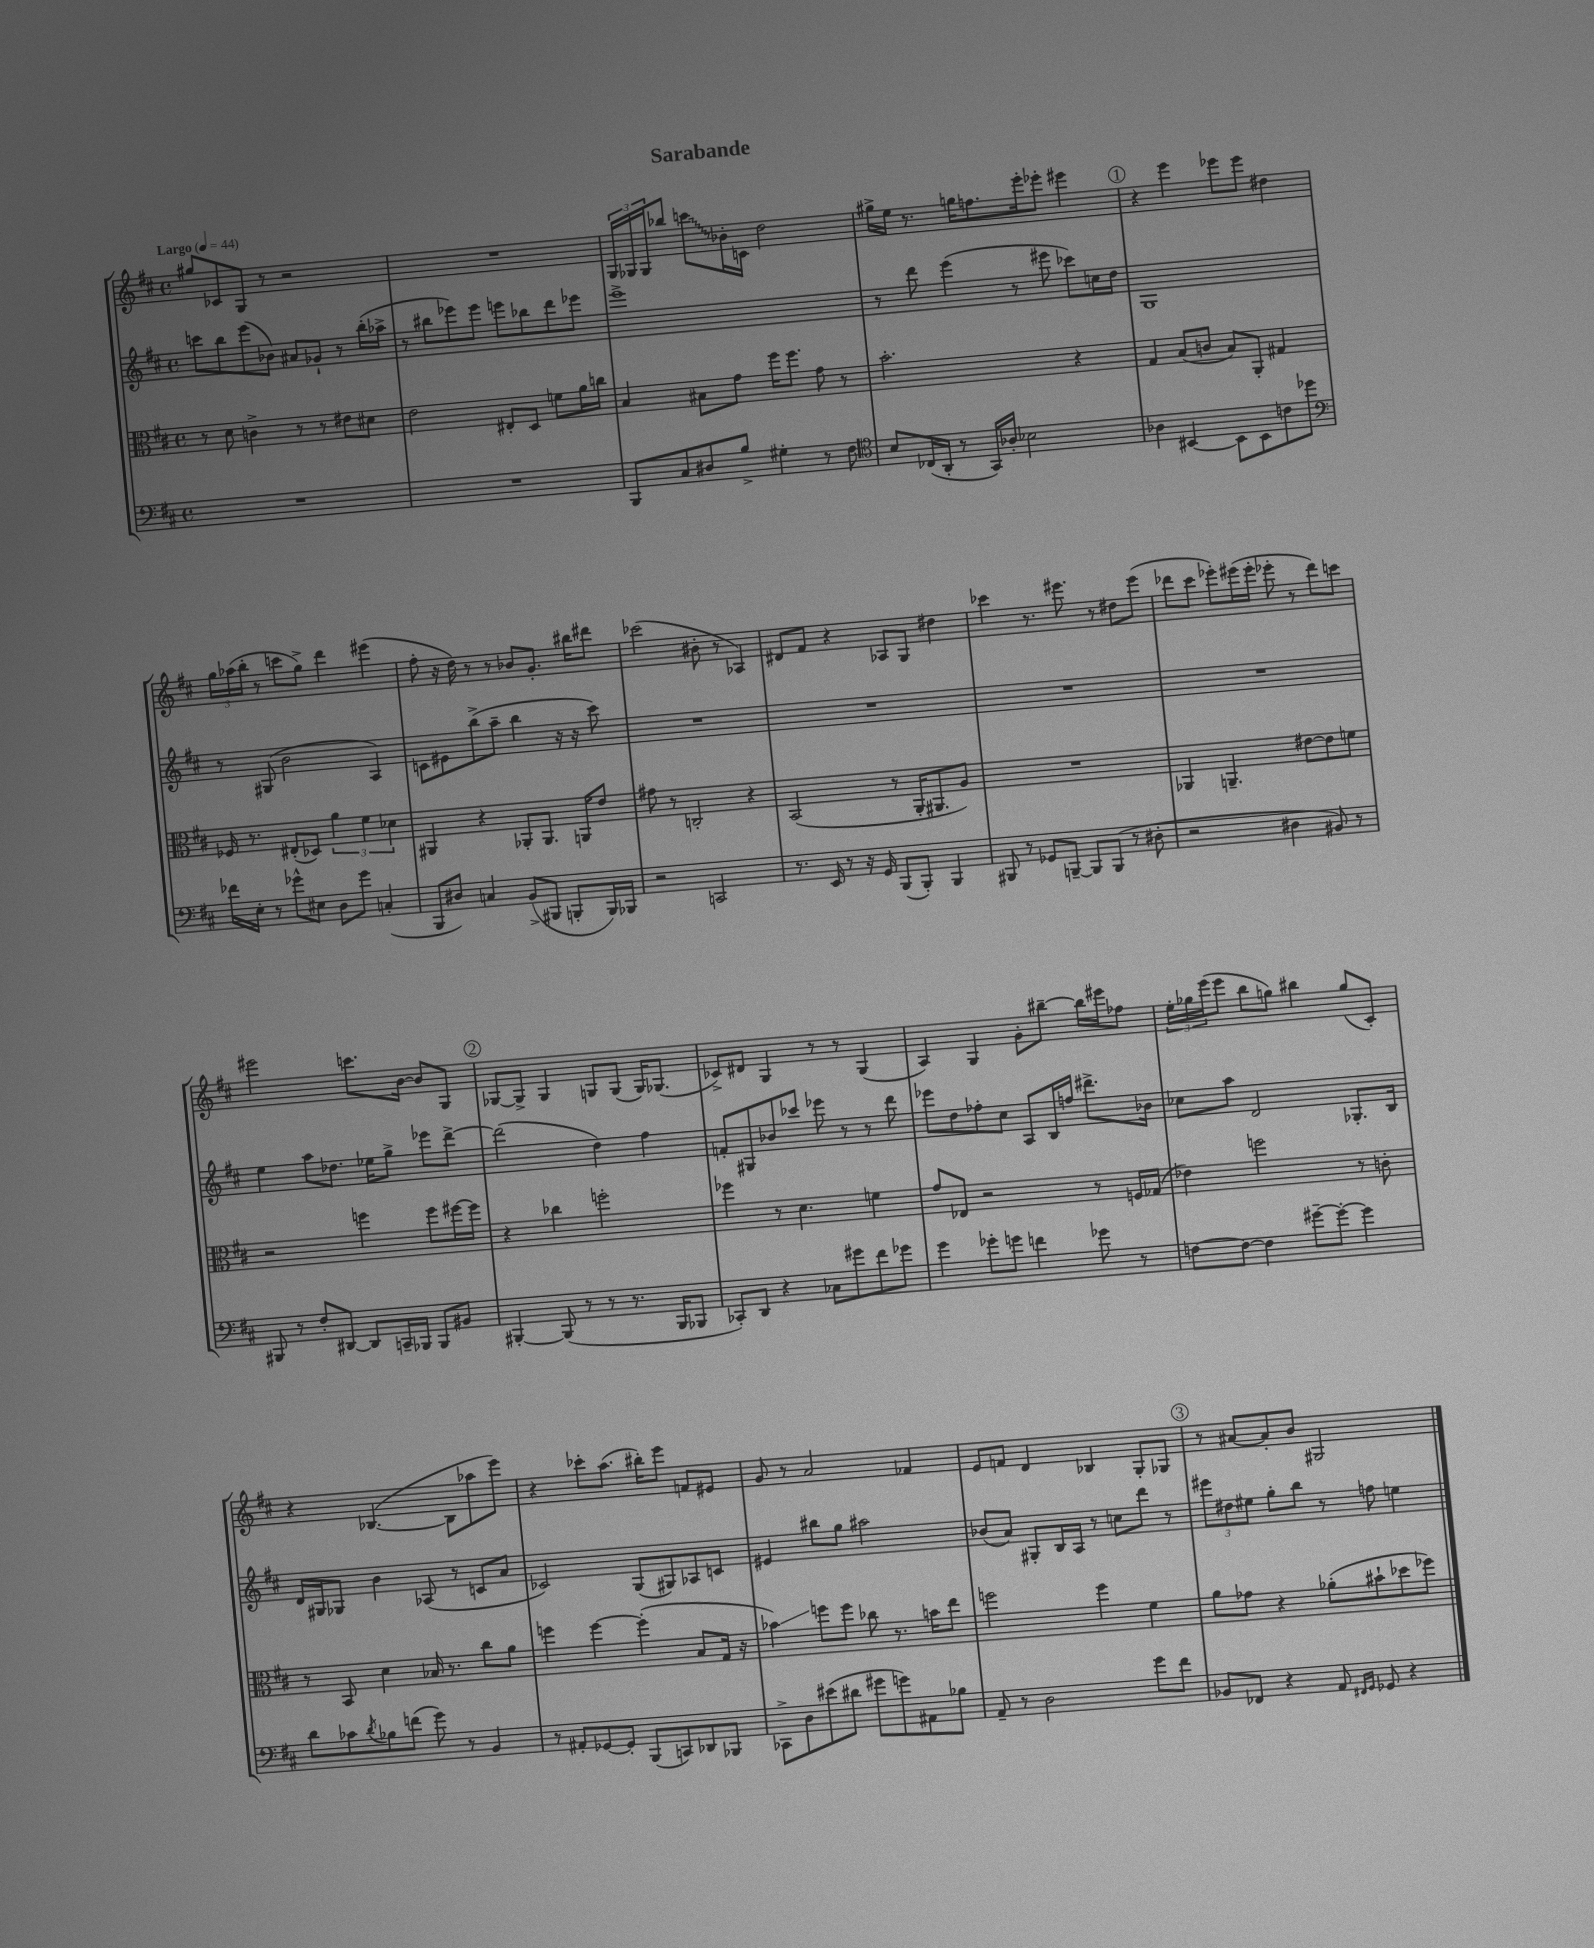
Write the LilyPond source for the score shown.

\header { title = "Sarabande" }
<<
\new StaffGroup <<
\new Staff = "s0" {
    \clef treble \key d \major \defaultTimeSignature \time 4/4 \tempo "Largo" 4 = 44
    gis''8 ces'8 g8 r8 r2 |
    R1 |
    \tuplet 3/2 { g16 ges16 ges16 } bes''8 \once \override Glissando.style = #'zigzag c'''8\glissando bes'16-. c'16 d''2 |
    gis''16-> e''16 r8. g''16 f''8. e'''16-. ees'''8-. eis'''4 |
    \mark \markup { \circle "1" } r4 e'''4 ees'''8 ees'''8 dis''4 |
    \tuplet 3/2 { g''16 aes''16( b''16-. } r8 c'''8 g''8->) d'''4 eis'''4( |
    fis''8-. r16 d''16) r8 r8 bes'8 g'8.-. bis''16 dis'''8 |
    ces'''2( bis'8-. r8 aes4) |
    dis'8 fis'8 r4 aes8 g8 dis''4 |
    ces'''4 r8. eis'''8. r8 dis''8 eis'''8( |
    des'''8 cis'''8 ees'''8-.) eis'''16( eis'''16-. ees'''8-. r8 des'''8) c'''8 |
    eis'''2 c'''8. b'16~ b'8 g8 |
    \mark \markup { \circle "2" } ges8~ ges8-> ges4 g8 g8( g16) ges8.( |
    ces'8->) dis'8 g4 r8 r8 g4( |
    a4) g4 g'8-. bis''8~-- bis''16 eis'''16 fes''8 |
    \tuplet 3/2 { e''16-. ges''16 e'''16( } e'''8 b''8 g''8) bis''4 g''8( cis'8-.) |
    r4 bes4.~( bes8 aes''8 e'''8) |
    r4 ces'''8-. a''8.( bis''16-.) e'''8 f'8 eis'8 |
    g'8 r8 a'2 fes'4 |
    e'8 f'8 d'4 bes4 g8-. ges8 |
    \mark \markup { \circle "3" } r8 ais'8~ ais'8-. b'8 gis2 \bar "|." |
}
\new Staff = "s1" {
    \clef treble \key d \major \defaultTimeSignature \time 4/4
    c'''8 b''8 e'''8( bes'8) ais'8 ges'8-! r8 b''16-.( aes''16-> |
    r8 bis''8 ees'''8) ees'''8 e'''8 bes''8 d'''8 ees'''8 |
    e'''1-> |
    r8 d'''8 e'''4( r8 eis'''8 ces'''8) c''16 d''16 |
    \mark \markup { \circle "1" } g1 |
    r8 gis8( b'2 a4) |
    c'8 eis'8 b''8->( a''8-- b''4 r16 r16 cis'''8) |
    R1 |
    R1 |
    R1 |
    R1 |
    e''4 a''8 des''8. ees''16 g''8-> ees'''8 d'''8~-> |
    \mark \markup { \circle "2" } d'''2( d''4) fis''4 |
    f'8-. gis8 bes'8 ces'''8 ees'''8 r8 r8 d'''8 |
    ees'''8 d''8 fes''8-. cis''8 a8 b16 f''16 dis'''8.-> bes'16 |
    ces''8 a''8 d'2 ges8.-. b16 |
    d'16 gis16 ges8 b'4 aes8( r8 c'8 a'8 |
    ces'2) g8( gis8) aes8 c'8 |
    eis'4 bis''8 g''8 ais''2 |
    bes'8( a'8) gis8-. b16 a16 r8 c''8 d'''8 r8 |
    \mark \markup { \circle "3" } \tuplet 3/2 { eis'''8 dis''8 eis''8 } g''8-. b''8 r8 f''8 e''4 \bar "|." |
}
\new Staff = "s2" {
    \clef alto \key d \major \defaultTimeSignature \time 4/4
    r8 d'8 c'4-> r8 r8 eis'8 dis'8 |
    e'2 eis8-. d8 f'8 a'16 c''16 |
    b4 bis8 g'8 fis''16 fis''8. g'8 r8 |
    b'2.-. r4 |
    \mark \markup { \circle "1" } g4 b8( c'8 b8) a,8-. gis4 |
    fes16 r8. eis8-.( des8) \tuplet 3/2 { a'4 fis'4 des'4 } |
    ais,4 r4 aes,8-. aes,8. a,16 e'8 |
    gis'8 r8 c2-. r4 |
    b,2( r8 a,16-. ais,8. a8) |
    R1 |
    aes,4 a,4.-- eis'8~ eis'8 f'8 |
    r2 f''4 f''8 fis''16~ fis''16 |
    \mark \markup { \circle "2" } r4 ces''4 f''2-. |
    fes''4 r8 d'4. f'4 |
    g'8 ees8 r2 r8 f16 ges16( |
    ees'4) f''2 r8 c'8-. |
    r8 b,8 d'4 bes16 r8. cis''8 a'8 |
    f''4 f''4~ f''4-.( b8 g16 r16 |
    bes'4\glissando) f''8 f''8 ces''8 r8. b'16 e''8 |
    f''2 f''4 fis'4 |
    \mark \markup { \circle "3" } a'8 ges'8 r4 aes'8-.( bis'8-! des''8 fes''8) \bar "|." |
}
\new Staff = "s3" {
    \clef bass \key d \major \defaultTimeSignature \time 4/4
    R1 |
    R1 |
    b,,8 cis8 dis8 b8-> gis4-. r8 fis8 |
    \clef tenor b8 ces16( a,16-. r8 g,16) aes16-. bes2 |
    \mark \markup { \circle "1" } aes4 bis,4~ bis,8 bis,8 c'8 des''8 |
    \clef bass fes'16 e16-. r8 ges'8-^ eis8 d8 ges'8 c4-.( |
    b,,8 dis8) c4 b,8->( bis,,8 b,,8-. b,,16) bes,,16 |
    r2 c,2 |
    r8. e,16 r8 r16 g,16 b,,8( b,,8-.) b,,4 |
    bis,,8 r8 ges,8 b,,8~-- b,,8 b,,8( r8 dis8-. |
    r2 dis4 bis,8) r8 |
    bis,,8 r8 fis8-. dis,8~ dis,8 c,16-- bes,,16 bes,,8 bis,8 |
    \mark \markup { \circle "2" } bis,,4~-. bis,,8( r8 r8 r8. bis,,16 bes,,8 |
    ces,8-.) d,8 r4 ces8 gis'8 fis'8 ges'8 |
    g'4 ges'8-. g'8 f'4 ges'8 r8 |
    f8~ f8~ f4 gis'8~-- gis'8~-. gis'4 |
    d'8 ces'8 \acciaccatura { d'8 } bes8 f'8( g'8) r8 b,4 |
    r8 ais,8-. ges,8~ ges,8-. b,,8( c,8) des,8 bes,,8 |
    ces,8-> d8 eis'8( dis'8 gis'8 g'8) ais,8 bes8 |
    a,8-- r8 d2 g'8 fis'8 |
    \mark \markup { \circle "3" } bes,8 fes,8 r4 a,8 \grace { fis,16 g,16 } ges,8 r4 \bar "|." |
}
>>
>>
\layout { \context { \Score \remove "Bar_number_engraver" } }
